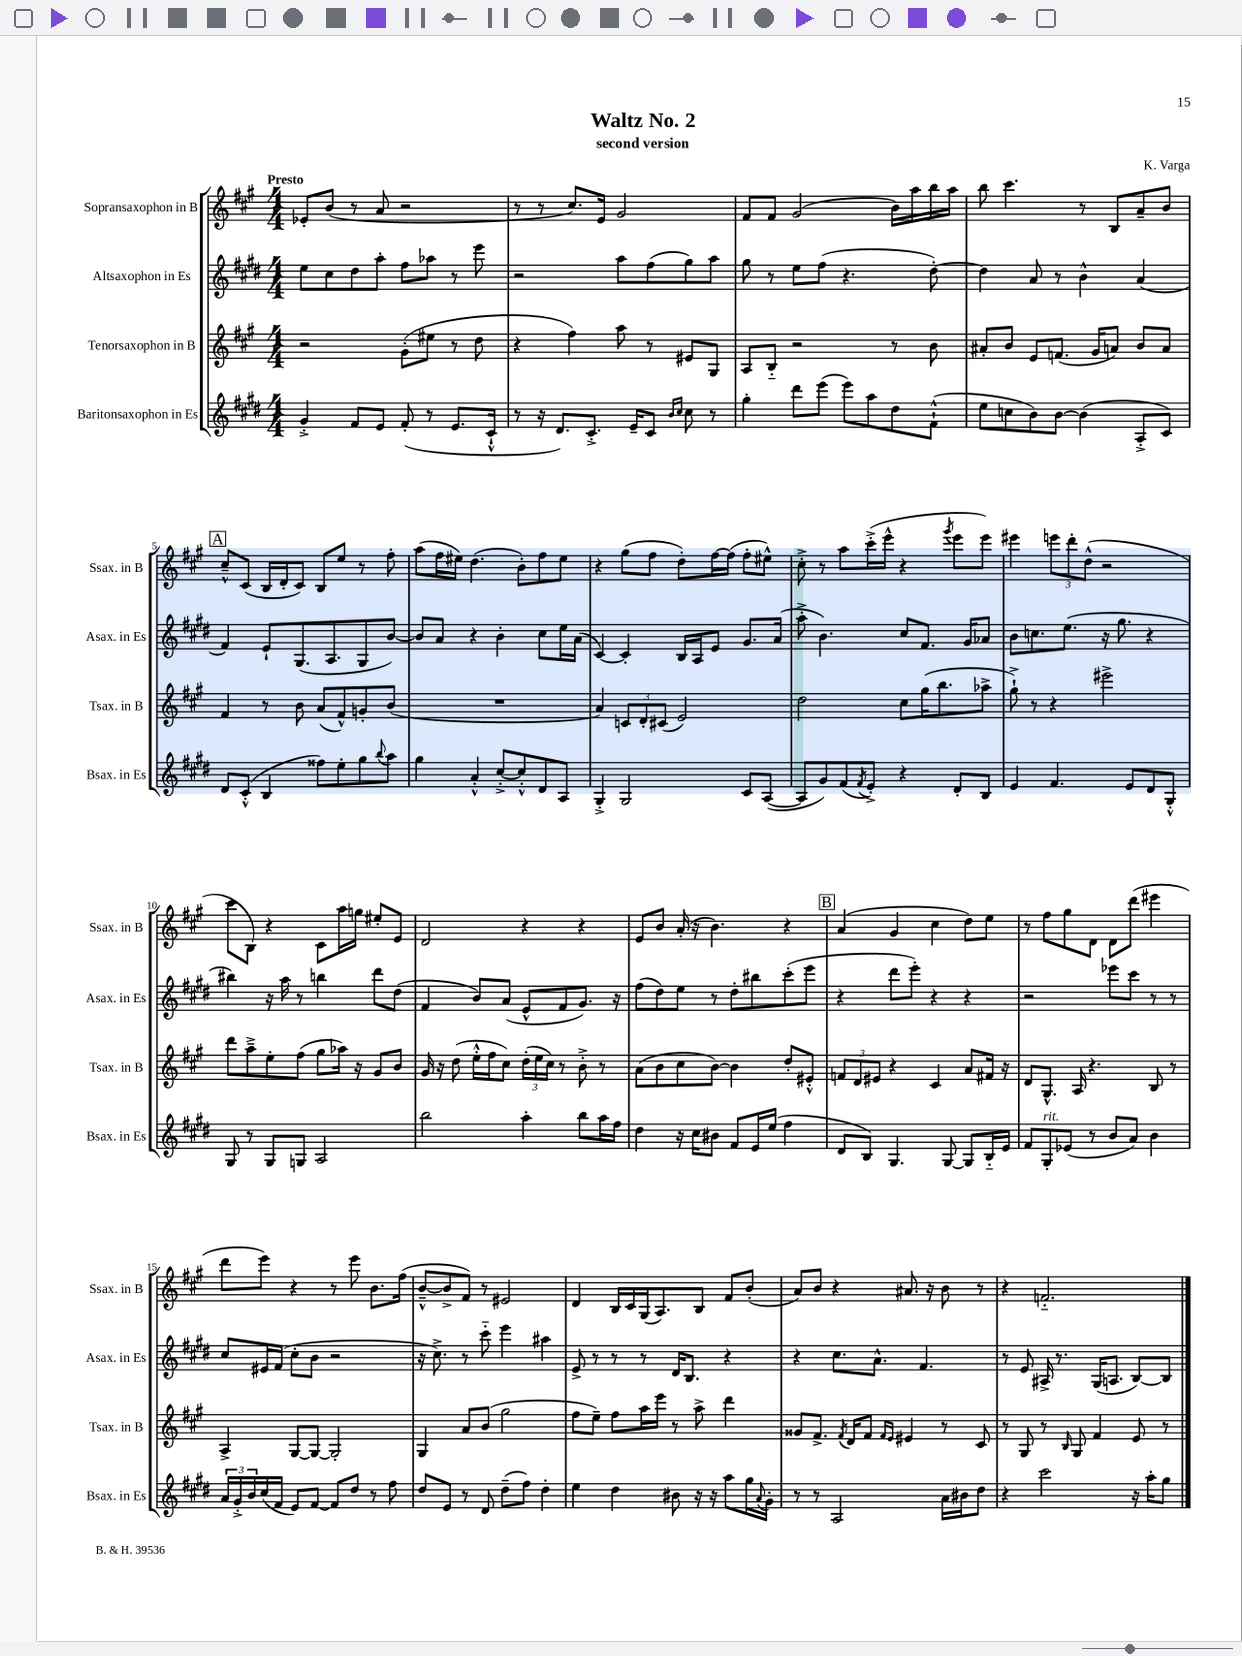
\header { title = "Waltz No. 2" composer = "K. Varga" subtitle = "second version" }
<<
\new StaffGroup <<
\new Staff = "s0" \with { instrumentName = "Sopransaxophon in B" shortInstrumentName = "Ssax. in B" } {
    \clef treble \key a \major \numericTimeSignature \time 4/4 \tempo "Presto"
    ees'8-. b'8( r8 a'8 r2 |
    r8 r8 cis''8.) e'16 gis'2 |
    fis'8 fis'8 gis'2( b'16) a''16 b''16 a''16 |
    b''8 cis'''4. r8 b8 a'8-- b'8 |
    \mark \markup { \box "A" } cis''8---^ cis'8( b16 d'16-. cis'8) b8 e''8 r8 fis''8-. |
    a''8( fis''16 eis''16) d''4.( b'8-.) fis''8 eis''8 |
    r4 gis''8( fis''8 d''8-.) fis''16~ fis''16( fis''8-. eis''8-^) |
    cis''8-.-> r8 a''8 cis'''16-.->( e'''16-^ r4 \acciaccatura { gis'''8 } e'''8 e'''8) |
    eis'''4 \tuplet 3/2 { e'''8 d'''8-. d''8-^( } r2 |
    cis'''8 b8) r4 cis'8 a''16 g''16 eis''8-. e'8 |
    d'2 r4 r4 |
    e'8 b'8 a'16-.( r16 b'4.) r4 |
    \mark \markup { \box "B" } a'4( gis'4 cis''4 d''8) e''8 |
    r8 fis''8 gis''8 d'8 d'8 d'''8( eis'''4 |
    d'''8 e'''8) r4 r8 e'''8 b'8. fis''16( |
    b'8~---^ b'8-> fis'8) r8 eis'2 |
    d'4 b16 cis'16 gis16( a8.) b8 fis'8 b'8-.( |
    a'8) b'8 r4 ais'8. r16 b'8 r8 |
    r4 f'2.-_ \bar "|." |
}
\new Staff = "s1" \with { instrumentName = "Altsaxophon in Es" shortInstrumentName = "Asax. in Es" } {
    \clef treble \key e \major \numericTimeSignature \time 4/4
    e''8 cis''8 dis''8 a''8-. fis''8 aes''8 r8 e'''8 |
    r2 a''8 fis''8( gis''8) a''8 |
    gis''8 r8 e''8 fis''8( r4. dis''8~-.) |
    dis''4 a'8 r8 b'4-^ a'4( |
    \mark \markup { \box "A" } fis'4) e'8-! gis8.( a8. gis8 b'8~) |
    b'8 a'8 r4 b'4-. cis''8 e''16 a'16( |
    cis'4~) cis'4-. b16 a16 e'8 gis'8. a'16( |
    a''8-.-> b'4.) cis''8 fis'8. gis'16 aes'8 |
    b'8 c''8. e''8.( r16 gis''8. r4 |
    bis''4) r16 a''16 r8 b''4 dis'''8 dis''8( |
    fis'4 b'8) a'8( e'8-^ fis'8 gis'8.) r16 |
    fis''8( dis''8) e''8 r8 dis''8-. bis''8 cis'''8-.( e'''8 |
    \mark \markup { \box "B" } r4 dis'''8 e'''8-.) r4 r4 |
    r2 ees'''8 cis'''8 r8 r8 |
    cis''8 eis'16 fis'16( cis''8-. b'8 r2 |
    r16 cis''8.->) r8 cis'''8-_ e'''4 ais''4 |
    e'8-> r8 r8 r8 dis'16 b8. r4 |
    r4 cis''8. a'8.-^ fis'4. |
    r8 e'8 ais16-> r8. gis16( a8. b8~) b8 \bar "|." |
}
\new Staff = "s2" \with { instrumentName = "Tenorsaxophon in B" shortInstrumentName = "Tsax. in B" } {
    \clef treble \key a \major \numericTimeSignature \time 4/4
    r2 gis'8-.( eis''8 r8 d''8 |
    r4 fis''4) a''8 r8 eis'8 gis8 |
    a8 b8-_ r2 r8 b'8 |
    ais'8-. b'8 e'8 f'8.( gis'16 a'8) b'8 a'8 |
    \mark \markup { \box "A" } fis'4 r8 b'8 a'8( fis'8-^) g'8-. b'8( |
    R1 |
    a'4) \tuplet 3/2 { c'8 d'8-. cis'8( } e'2) |
    d''2 cis''8 gis''16( b''8. aes''8-> |
    gis''8-!->) r8 r4 eis'''2-> |
    d'''8 a''8---> e''8-. fis''8( gis''8 aes''16) r16 gis'8 b'8 |
    gis'16 r16 d''8( e''16-.-^ fis''16 cis''8) \tuplet 3/2 { d''16-.( e''16 cis''16) } r8 b'8-.-> r8 |
    a'8( b'8 cis''8 b'8~) b'4 d''8-. eis'8-.-^ |
    \mark \markup { \box "B" } \tuplet 3/2 { f'8 d'8 eis'8 } r4 cis'4 a'8 fis'16 r16 |
    d'8 gis8.-^ a16 r4. b8 r8 |
    a4-> gis8~ gis8~ gis2-. |
    gis4 a'8 b'8( gis''2 |
    fis''8 e''8--) fis''8 a''16 e'''16 r8 a''8-> d'''4 |
    gisis'8 fis'8.-> \acciaccatura { fis'8 } d'16 fis'8 \grace { fis'16 e'16 } eis'4 r8 cis'8 |
    r8 gis8 r8 \grace { b16 } gis8 fis'4 e'8 r8 \bar "|." |
}
\new Staff = "s3" \with { instrumentName = "Baritonsaxophon in Es" shortInstrumentName = "Bsax. in Es" } {
    \clef treble \key e \major \numericTimeSignature \time 4/4
    gis'4-.-> fis'8 e'8 fis'8-.( r8 e'8. cis'16-!-^ |
    r8 r16 dis'8.) cis'8.-.-> e'16-- cis'8 \grace { b'16 cis''16 } cis''8 r8 |
    gis''4-. dis'''8 e'''8( e'''8) a''8 dis''8 fis'8-!-^( |
    e''8 c''8 b'8) b'8~ b'4( a8-.-> cis'8) |
    \mark \markup { \box "A" } dis'8 cis'8-.-^( b4 fisis''8) e''8-. gis''8 \appoggiatura { b''8 } a''8 |
    gis''4 a'4-.-^ cis''8~-.-> cis''8-.-^ dis'8 a8 |
    gis4-.-> gis2 cis'8 a8~( |
    a8 gis'8) fis'8( \acciaccatura { fis'8 } e'8-.->) r4 dis'8-. b8 |
    e'4 fis'4. e'8 dis'8 gis8-.-^ |
    gis8 r8 gis8 g8 a2 |
    b''2 a''4-. b''8 a''16 fis''16 |
    dis''4 r16 cis''16 bis'8 fis'8 e'16 e''16( fis''4 |
    \mark \markup { \box "B" } dis'8 b8) gis4. gis8~ gis8 b16-_ e'16 |
    fis'8 gis8-.^\markup { \italic "rit." } ees'8( r8 b'8 a'8) b'4 |
    \tuplet 3/2 { a'16 gis'16-.-> b'16 } cis''16( fis'16 e'8) fis'8~ fis'8 dis''8 r8 fis''8 |
    dis''8 e'8 r8 dis'8 dis''8--( fis''8) dis''4-. |
    e''4 dis''4 bis'8 r16 r16 a''8 gis''16 \appoggiatura { a'8 } gis'16-. |
    r8 r8 a2 a'16 bis'16 dis''8 |
    r4 cis'''2 r16 a''16-. gis''8 \bar "|." |
}
>>
>>
